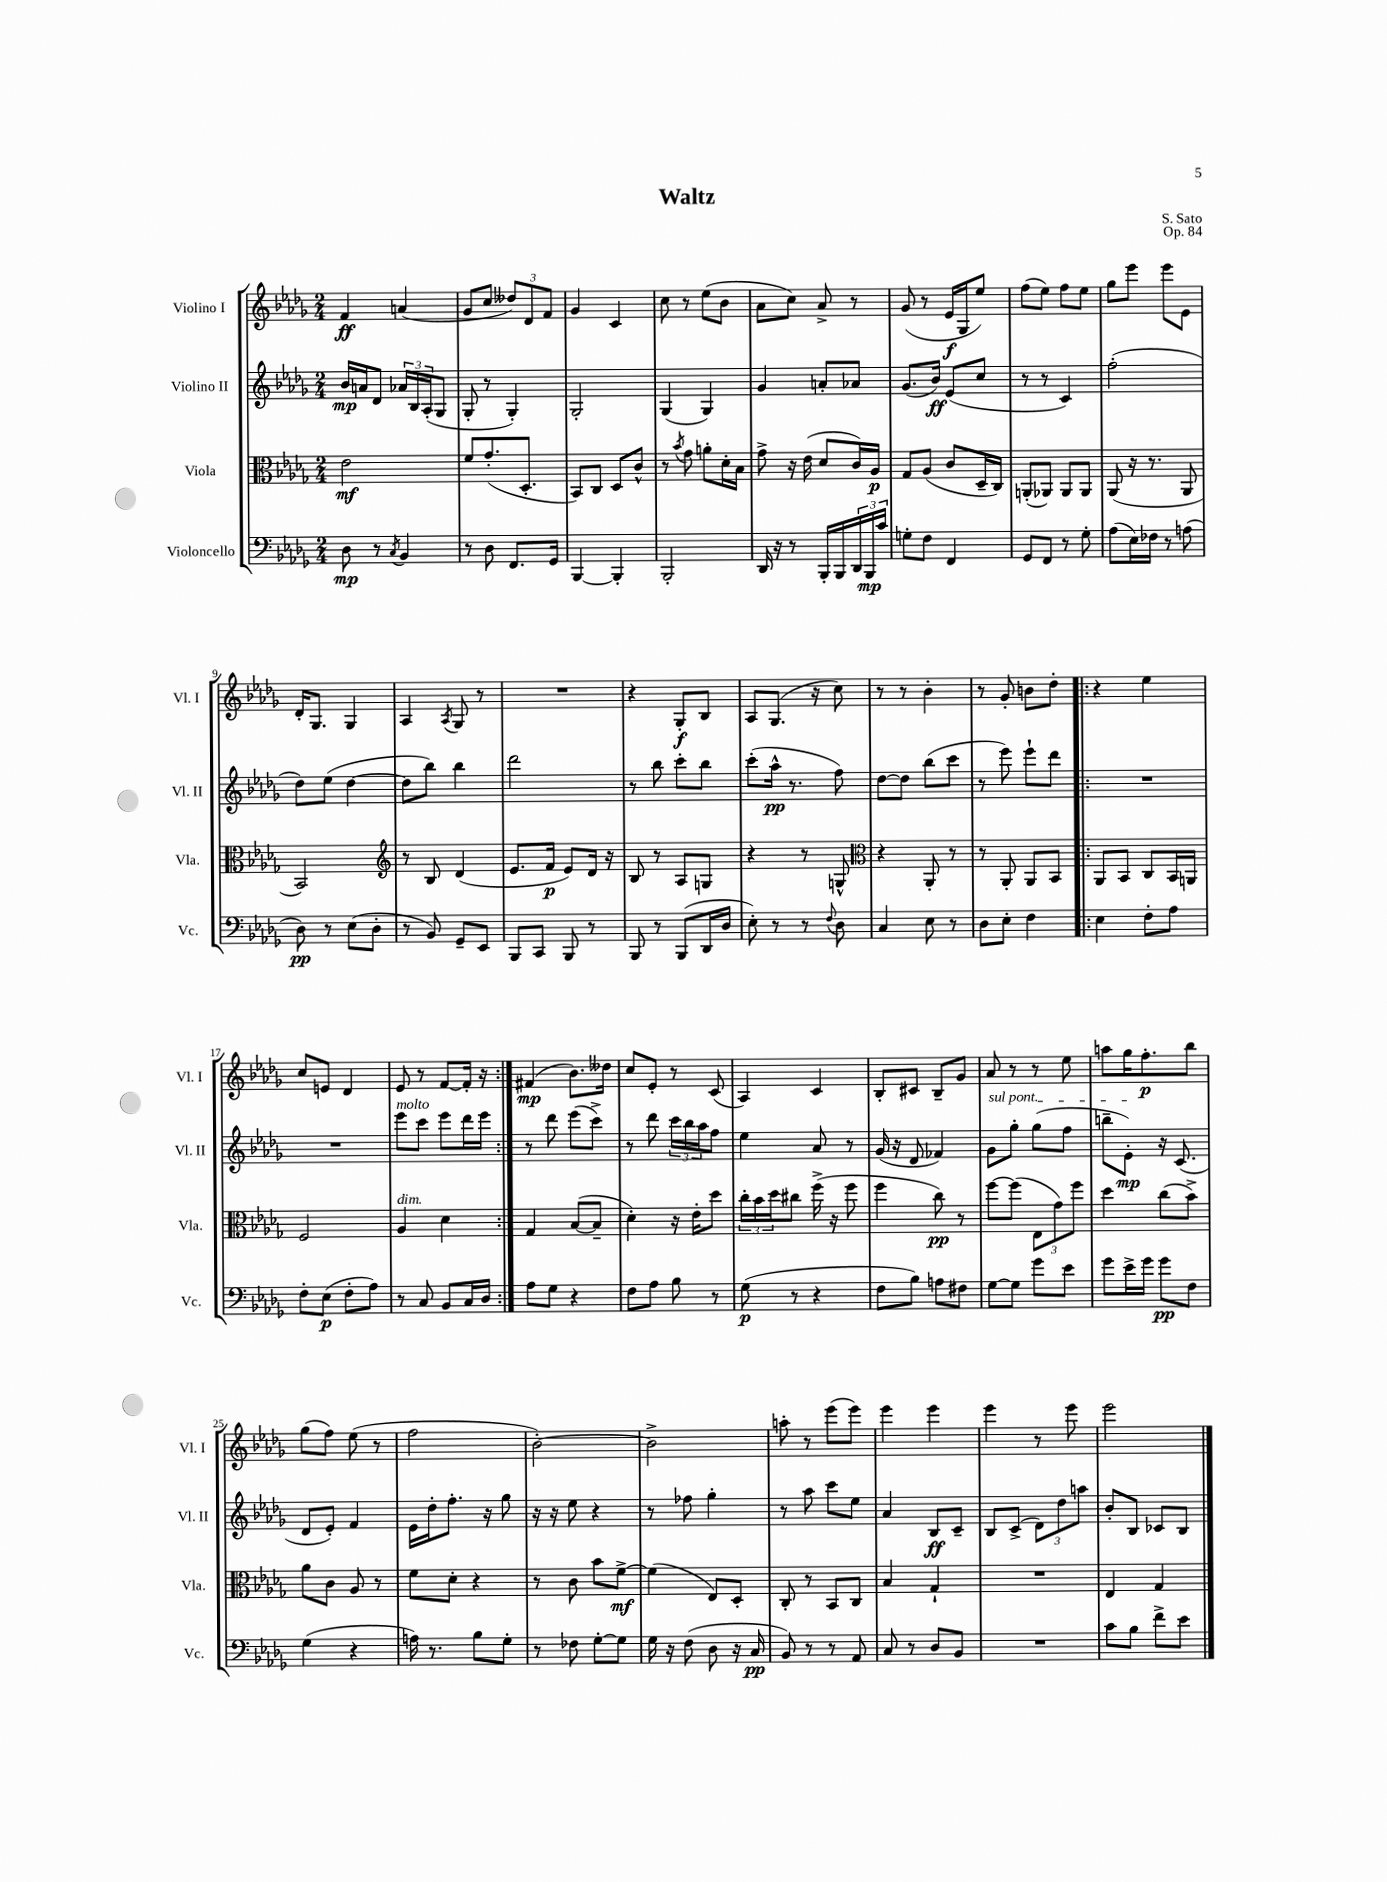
\header { title = "Waltz" composer = "S. Sato" opus = "Op. 84" }
<<
\new StaffGroup <<
\new Staff = "s0" \with { instrumentName = "Violino I" shortInstrumentName = "Vl. I" } {
    \clef treble \key des \major \numericTimeSignature \time 2/4
    f'4\ff a'4( |
    ges'8 c''8 \tuplet 3/2 { deses''8) des'8 f'8 } |
    ges'4 c'4 |
    c''8 r8 ees''8( bes'8 |
    aes'8 c''8) aes'8-> r8 |
    ges'8( r8 ees'16\f ges16 ees''8) |
    f''8( ees''8) f''8 ees''8 |
    ges''8 ees'''8 ees'''8 ees'8 |
    des'16-. ges8. ges4 |
    aes4 \acciaccatura { aes8 } ges8 r8 |
    R2 |
    r4 ges8-.\f bes8 |
    aes8 ges8.( r16 c''8) |
    r8 r8 bes'4-. |
    r8 ges'8-. b'8 des''8-. |
    \repeat volta 2 { r4 ees''4 |
    c''8 e'8 des'4 |
    ees'8 r8 f'8~ f'16-. r16 | }
    fis'4\mp( bes'8.) deses''16 |
    c''8 ees'8-. r8 c'8( |
    aes4) c'4 |
    bes8-. cis'8 bes8-- ges'8 |
    aes'8 r8 r8 ees''8 |
    a''8 ges''16 f''8.-.\p bes''8 |
    ges''8( f''8) ees''8( r8 |
    f''2 |
    bes'2~-.) |
    bes'2-> |
    a''8-. r8 ees'''8( ees'''8) |
    ees'''4 ees'''4 |
    ees'''4 r8 ees'''8 |
    ees'''2 \bar "|." |
}
\new Staff = "s1" \with { instrumentName = "Violino II" shortInstrumentName = "Vl. II" } {
    \clef treble \key des \major \numericTimeSignature \time 2/4
    bes'16\mp a'16 des'8 \tuplet 3/2 { aes'16 bes16 aes16-.( } ges8 |
    ges8-. r8 ges4-.) |
    ges2-. |
    ges4( ges4) |
    ges'4 a'8-. aes'8 |
    ges'8.( bes'16\ff) ees'8( c''8 |
    r8 r8 c'4) |
    f''2-.( |
    des''8) ees''8( des''4~ |
    des''8 bes''8) bes''4 |
    des'''2 |
    r8 bes''8 c'''8-. bes''8 |
    c'''8-.( aes''16-^\pp r8. f''8) |
    des''8~ des''8 bes''8( c'''8 |
    r8 ees'''8) ees'''8-! des'''8 |
    \repeat volta 2 { R2 |
    R2 |
    ees'''8^\markup { \italic "molto" } c'''8 ees'''8 des'''16 ees'''16 | }
    r8 des'''8 ees'''8( c'''8->) |
    r8 des'''8 \tuplet 3/2 { c'''16 bes''16 aes''16 } f''8 |
    ees''4 aes'8 r8 |
    ges'16( r16 des'8 fes'4) |
    \once \override TextSpanner.bound-details.left.text = \markup { \italic "sul pont." } ges'8\startTextSpan ges''8-. ges''8( f''8 |
    b''8-- ees'8-.\mp\stopTextSpan) r16 c'8.( |
    des'8 ees'8-.) f'4 |
    ees'16 des''16-. f''8.-. r16 ges''8 |
    r16 r16 ees''8 r4 |
    r8 fes''8 ges''4-. |
    r8 aes''8 c'''8 ees''8 |
    aes'4 bes8\ff c'8-- |
    bes8 c'8->( \tuplet 3/2 { des'8) des''8 a''8 } |
    bes'8-. bes8 ces'8 bes8 \bar "|." |
}
\new Staff = "s2" \with { instrumentName = "Viola" shortInstrumentName = "Vla." } {
    \clef alto \key des \major \numericTimeSignature \time 2/4
    ees'2\mf |
    f'8 ges'8.-.( des8.-. |
    bes,8) c8 des8 c'8-^ |
    r8 \acciaccatura { bes'8 } ges'8 a'8-. des'16-. bes16 |
    ges'8-> r16 ees'16( des'8 c'16) aes16\p |
    ges8 aes8( c'8 des16-- c16) |
    a,8-.( aes,8) aes,8 aes,8 |
    aes,8( r16 r8. aes,8 |
    bes,2) |
    \clef treble r8 bes8 des'4( |
    ees'8. f'16\p ees'8) des'16 r16 |
    bes8 r8 aes8 g8 |
    r4 r8 g8-^ |
    \clef alto r4 aes,8-. r8 |
    r8 aes,8-. aes,8 bes,8 |
    \repeat volta 2 { aes,8 bes,8 c8 bes,16 a,16 |
    f2 |
    aes4^\markup { \italic "dim." } des'4 | }
    ges4 bes8~( bes8-- |
    des'4-.) r16 ees'16-. des''8 |
    \tuplet 3/2 { c''16-. bes'16 des''16 } cis''8 f''16->( r16 f''8 |
    f''4 c''8\pp) r8 |
    f''8~ f''8( \tuplet 3/2 { ees8 ges'8) f''8 } |
    des''4 c''8( bes'8->) |
    aes'8 c'8 aes8 r8 |
    f'8 des'8-. r4 |
    r8 c'8 bes'8 f'8~->\mf |
    f'4( ees8) des8-. |
    c8-. r8 bes,8 c8 |
    bes4 ges4-! |
    R2 |
    ees4 ges4 \bar "|." |
}
\new Staff = "s3" \with { instrumentName = "Violoncello" shortInstrumentName = "Vc." } {
    \clef bass \key des \major \numericTimeSignature \time 2/4
    des8\mp r8 \acciaccatura { c8 } bes,4 |
    r8 des8 f,8. ges,16 |
    bes,,4~ bes,,4-. |
    bes,,2-. |
    des,16 r16 r8 bes,,16-. bes,,16 \tuplet 3/2 { des,16 bes,,16\mp c'16 } |
    g8-. f8 f,4 |
    ges,8 f,8 r8 ges8-. |
    aes8( ees16) fes16 r8 a8( |
    des8\pp) r8 ees8( des8-. |
    r8 bes,8) ges,8-- ees,8 |
    bes,,8 c,8 bes,,8 r8 |
    bes,,8 r8 bes,,8( des,16 des16 |
    ees8-.) r8 r8 \appoggiatura { f8 } des8 |
    c4 ees8 r8 |
    des8 ees8-. f4 |
    \repeat volta 2 { ees4 f8-. aes8 |
    f8-. ees8\p( f8-. aes8) |
    r8 c8 bes,8 c16 des16 | }
    aes8 ges8 r4 |
    f8 aes8 bes8 r8 |
    ges8\p( r8 r4 |
    f8 bes8) a8 fis8 |
    ges8~ ges8 ges'8 ees'8 |
    ges'8 ees'16-> ges'16 ges'8\pp f8 |
    ges4( r4 |
    a16) r8. bes8 ges8-. |
    r8 fes8 ges8~-. ges8 |
    ges16 r16 f8( des8 r16 c16\pp |
    bes,8) r8 r8 aes,8 |
    c8 r8 des8 bes,8 |
    R2 |
    c'8 bes8 f'8-> ees'8 \bar "|." |
}
>>
>>
